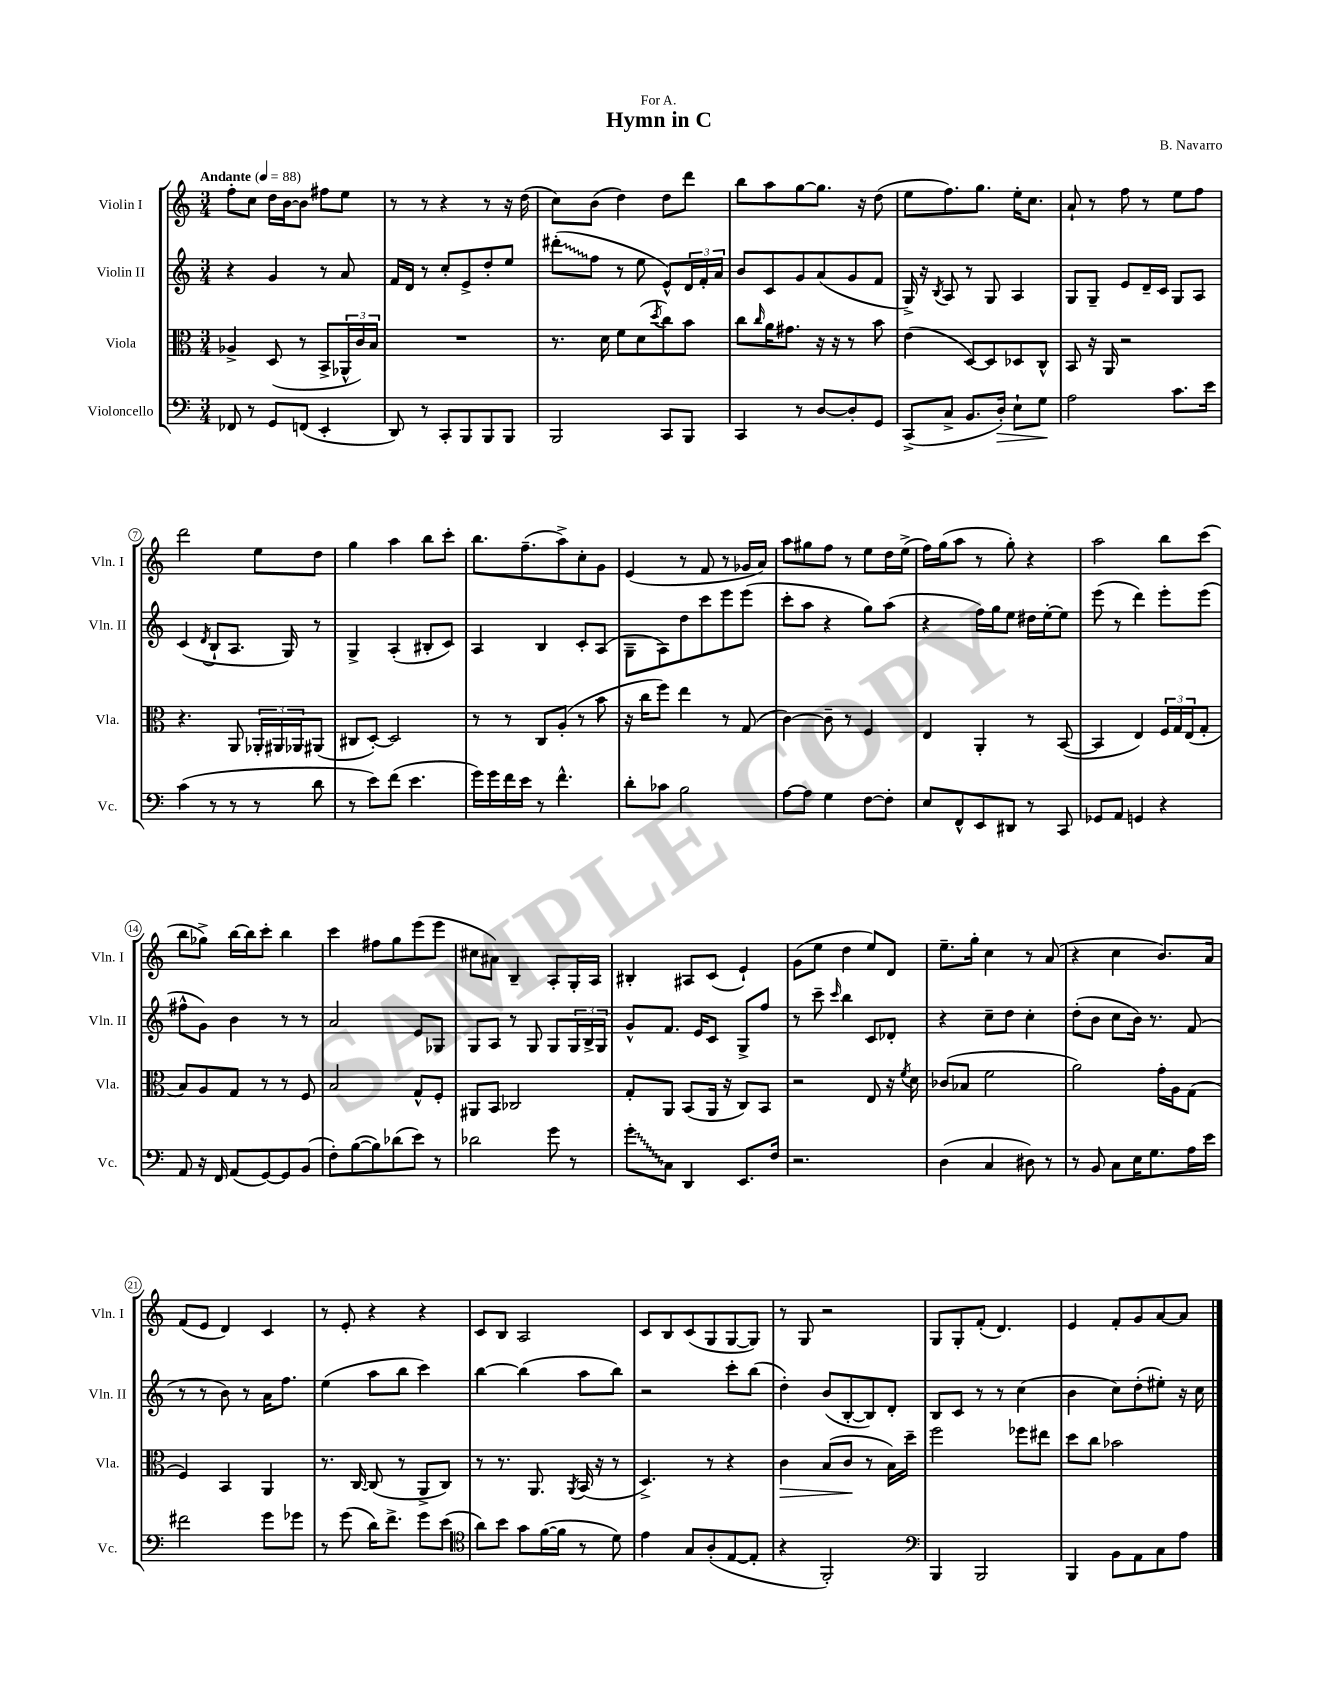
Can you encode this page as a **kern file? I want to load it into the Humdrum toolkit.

**kern	**kern	**kern	**kern
*staff4	*staff3	*staff2	*staff1
*clefF4	*clefC3	*clefG2	*clefG2
*k[]	*k[]	*k[]	*k[]
*M3/4	*M3/4	*M3/4	*M3/4
*MM88	*MM88	*MM88	*MM88
8FF-/	4A-^/	4r	8ff'\L
8r	.	.	8cc\J
8GG/L	(8D/	4g/	16dd\LL
.	.	.	[16b\J
(8FF/J	8r	.	8b\]J
4EE'/	8BB^/L	8r	8ff#\L
.	24AA-^^/L	8a/	8ee\J
.	24c/)	.	.
.	24B/JJ	.	.
=	=	=	=
8DD/)	2.r	16f/LL	8r
.	.	16d/JJ	.
8r	.	8r	8r
8CC'/L	.	8cc'/L	4r
8BBB/	.	8e^/	.
8BBB/	.	8dd'/	8r
8BBB/J	.	8ee/J	16r
.	.	.	(16dd\
=	=	=	=
2BBB/	8.r	(8ddd#'\L	8cc\L)
.	.	8ff\J	(8b\J
.	16d\	.	.
.	8f\L	8r	4dd\)
.	(8d\	8ee\	.
.	8qdd/	.	.
8CC/L	8cc\)	8e^^/L)	8dd\L
8BBB/J	8b\J	24d/L	8ddd\J
.	.	24f'/	.
.	.	24a/JJ	.
=	=	=	=
4CC/	8cc\L	8b/L	8bb\L
.	16qqcc/	.	.
.	16a\K	8c/	8aa\
.	8.g#\J	.	.
8r	.	8g/	[8gg\
[8D/L	16r	(8a/	8.gg\]J
.	16r	.	.
8D'/]	8r	8g/	.
.	.	.	16r
8GG/J	8b\	8f/J	(8dd\
=	=	=	=
(8CC^/L	(4e\	16G^/)	8ee\L
.	.	16r	.
.	.	8qB/	.
8C^/J	.	8A/	8.ff\)
8.BB/L	[8D/L)	8r	.
.	.	.	8.gg\J
.	8D/]	8G/	.
16D'/Jk)	.	.	.
8E`\L	8D-/	4A/	16ee'\LK
.	.	.	8.cc\J
8G\J	8C^^/J	.	.
=	=	=	=
2A\	8BB/	8G/L	8a`/
.	16r	8G~/J	8r
.	16AA/	.	.
.	2r	8e/L	8ff\
.	.	16d~/L	8r
.	.	16c/JJ	.
8.c\L	.	8G/L	8ee\L
.	.	8A/J	8ff\J
16e\Jk	.	.	.
=	=	=	=
(4c\	4.r	(4c/	2ddd\
.	.	8qd/	.
8r	.	8B`/L	.
8r	8AA/	8.A/J	.
8r	24AA-'/LL	.	8ee\L
.	24AA#/	.	.
.	.	16G/)	.
.	24AA-/J	.	.
8d\	(8AA#/J	8r	8dd\J
=	=	=	=
8r	8C#/L	4G^/	4gg\
8e\L)	[8D'/J)	.	.
(8f\J	2D/]	(4A'/	4aa\
4.e\	.	.	.
.	.	8B#'/L	8bb\L
.	.	8c/J)	8ccc'\J
=	=	=	=
16g\LL)	8r	4A/	8.bb\L
16g\	.	.	.
16f\	8r	.	.
16e\JJ	.	.	(8.ff~\
8r	8C/L	4B/	.
4.f^^\	(8A'/J	.	8aa^\)
.	8r	8c'/L	8cc'\
.	8b\	(8A/J	8g\J
=	=	=	=
8d'\L	16r	8G~\L	(4e/
.	16cc\LK	.	.
8c-\J	8ff\J)	8A\)	.
2B\	4ee\	8dd\	8r
.	.	8ccc\	8f/
.	8r	8eee\	8r
.	(8G/	(8eee\J	16g-/LL
.	.	.	16a/JJ)
=	=	=	=
[8A\L	[4c\)	8ccc'\L	8aa\L
8A\]J	.	8aa\J	8gg#\
4G\	8c~\]	4r	8ff\J
.	8r	.	8r
[8F\L	4F/	8gg\L)	8ee\L
8F'\]J	.	(8aa\J	16dd\L
.	.	.	(16ee^\JJ
=	=	=	=
8E/L	4E/	4r	16ff\LL)
.	.	.	(16gg\J
8FF^^/	.	.	8aa\J
8EE/	4AA'/	16ff\LL)	8r
.	.	16gg\J	.
8DD#/J	.	8ee\J	8gg'\)
8r	8r	16dd#\LL	4r
.	.	[16ee'\J	.
8CC/	([8BB/	8ee\]J	.
=	=	=	=
8GG-/L	4BB/]	(8eee\	2aa\
8AA/J	.	8r	.
4GG/	4E/)	4ddd\)	.
4r	24F/LL	8eee'\L	8bb\L
.	24G/	.	.
.	(24E/J	.	.
.	8G'/J	(8eee\J	(8ccc\J
=	=	=	=
8AA/	8B/L)	8ff#^^\L	8bb\L
16r	8A/	8g\J)	8gg-^\J)
16FF/	.	.	.
(8AA/L	8G/J	4b\	[16bb\LL
.	.	.	16bb\]J
[8GG/)	8r	.	8ccc'\J
8GG/]	8r	8r	4bb\
(8BB/J	8F/	8r	.
=	=	=	=
8F'\L)	2B/	2a/	4ccc\
([8B\	.	.	.
8B\])	.	.	8ff#\L
(8d-\	.	.	8gg\
8e\J)	8G^^/L	8e/L	(8eee\
8r	8F'/J	8G-/J	8eee\J
=	=	=	=
2d-\	8AA#/L	8G/L	8cc#\L
.	8BB/J	8A/J	8a#\J)
.	2C-/	8r	4B~/
.	.	8G/	.
8g\	.	8G/L	8A'/L
8r	.	24G/L	16G'/L
.	.	24B^/	.
.	.	.	16A/JJ
.	.	24G/JJ	.
=	=	=	=
8g'\L	8G'/L	8g^^/L	4B#'/
8C\J	8AA/J	8.f/J	.
4DD/	(8BB/L	.	8A#/L
.	.	16e/LK	.
.	16AA/Jk	8c/J	(8c/J
.	16r	.	.
8.EE/L	8C/L)	8G^/L	4e`/)
.	8BB/J	8ff/J	.
16F/Jk	.	.	.
=	=	=	=
2.r	2r	8r	(8g\L
.	.	8ccc~\	8ee\J
.	.	16qqccc/	.
.	.	4bb\	4dd\
.	8E/	8c/L	8ee/L)
.	16r	8d-'/J	8d/J
.	8qf/	.	.
.	16d\	.	.
=	=	=	=
(4D\	(8c-/L	4r	8.ee~\L
.	8B-/J	.	.
.	.	.	16gg'\Jk
4C/	2f\	8cc~\L	4cc\
.	.	8dd\J	.
8D#\)	.	4cc'\	8r
8r	.	.	(8a/
=	=	=	=
8r	2a\)	(8dd'\L	4r
8BB/	.	8b\J	.
8C\L	.	8cc\L	4cc\
16E\K	.	16b\Jk)	.
8.G\	.	8.r	.
.	16g'\LL	.	8.b/L)
.	16A\J	.	.
16A\L	(8G\J	(8f/	.
16e\JJ	.	.	16a/Jk
=	=	=	=
2f#\	4F/)	8r	(8f/L
.	.	8r	8e/J
.	4BB/	8b\)	4d/)
.	.	8r	.
8g\L	4AA/	16a\LK	4c/
.	.	8.ff\J	.
8g-\J	.	.	.
=	=	=	=
8r	8.r	(4ee\	8r
(8g\	.	.	8e'/
.	[16C/	.	.
16d\LK)	(8C/]	8aa\L	4r
8.f^\J	.	.	.
.	8r	8bb\J	.
8g\L	8AA^/L	4ccc\)	4r
(8e\J	8C/J)	.	.
=	=	=	=
*clefC4	*	*	*
8a\L)	8r	[4bb\	8c/L
8b\J	8.r	.	8B/J
8g\L	.	(4bb\]	2A/
.	8.AA/	.	.
([16f\L	.	.	.
16f\]JJ	.	.	.
.	8qAA/	.	.
8r	(16BB/	8aa\L	.
.	16r	.	.
8d\)	8r	8bb\J)	.
=	=	=	=
4e\	4.D^/)	2r	8c/L
.	.	.	8B/
8G/L	.	.	(8c/
(8A'/	8r	.	8G/
[8E/	4r	8ccc'\L	[8G/
8E'/]J	.	(8bb\J	8G/]J)
=	=	=	=
4r	4c\	4dd'\)	8r
.	.	.	8G/
2FF'/)	(8B/L	(8b/L	2r
.	8c/J	[8B'/	.
.	8r	8B/])	.
.	16B\LL)	8d'/J	.
.	16dd~\JJ	.	.
=	=	=	=
*clefF4	*	*	*
4BBB/	2ff\	8B/L	8G/L
.	.	8c/J	8G'/
2BBB/	.	8r	(8f'/J
.	.	8r	4.d/)
.	8ff-\L	(4cc\	.
.	8ee#\J	.	.
=	=	=	=
4BBB/	8dd\L	4b\	4e/
.	8cc\J	.	.
8BB\L	2b-\	8cc\L)	8f'/L
8AA\	.	(8dd'\	8g/
8C\	.	8ee#'\J)	[8a/
8A\J	.	16r	8a/]J
.	.	16cc\	.
==	==	==	==
*-	*-	*-	*-
